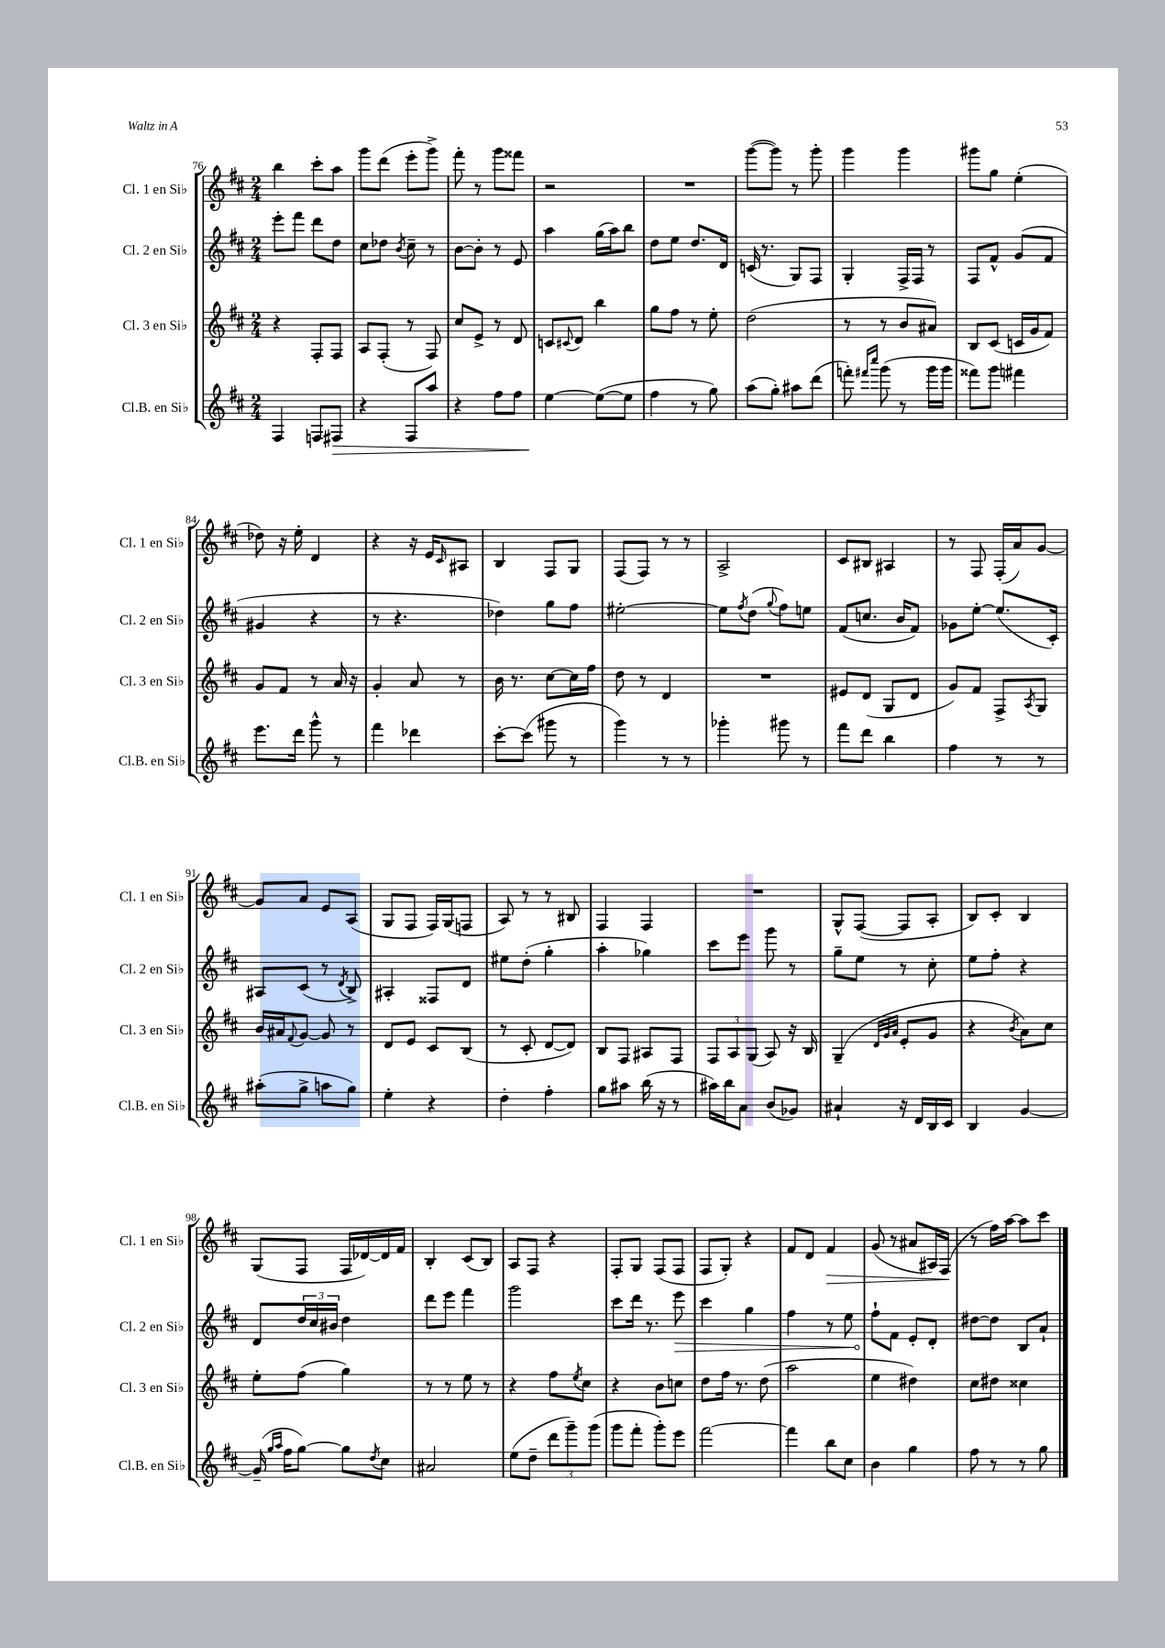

**kern	**kern	**kern	**kern
*staff4	*staff3	*staff2	*staff1
*clefG2	*clefG2	*clefG2	*clefG2
*k[f#c#]	*k[f#c#]	*k[f#c#]	*k[f#c#]
*M2/4	*M2/4	*M2/4	*M2/4
4F#	4r	8eee'	4bb
.	.	8fff#	.
8F	8F#'	8ddd	8ccc#'
8F#	8F#	8dd	8aa
=	=	=	=
4r	8A	8cc#	8ggg
.	(8F#'	8dd-	(8ddd
.	.	8qb	.
8F#	8r	8cc#~	8eee'
8aa	8F#)	8r	8ggg^)
=	=	=	=
4r	8cc#	[8b	8fff#'
.	8e^	8b']	8r
8ff#	8r	8r	8ggg
8ff#	8d	8e	8fff##
=	=	=	=
[4ee	8c	4aa	2r
.	8qqc#	.	.
.	8d	.	.
(8ee_	4bb	(16gg	.
.	.	16aa)	.
8ee]	.	8bb	.
=	=	=	=
4ff#	8gg	8dd	2r
.	8ff#	8ee	.
8r	8r	8.dd	.
8gg)	8ee'	.	.
.	.	16d	.
=	=	=	=
(8aa	(2dd	(16c	([8ggg
.	.	8.r	.
8gg')	.	.	8ggg])
8aa#	.	8G)	8r
(8ddd	.	8F#	8ggg'
=	=	=	=
8fff')	8r	4G'	4ggg
16qqfff#	.	.	.
16qqcccc#	.	.	.
(8ggg	8r	.	.
8r	8b	16F#^	4ggg
.	.	16F#	.
16ggg	8a#)	8r	.
16ggg	.	.	.
=	=	=	=
8fff##)	8B	8F#	8ggg#
8ggg	(8c#	8f#^^	8gg
4fff#	16c	(8g	(4ee'
.	16g	.	.
.	8f#)	8f#	.
=	=	=	=
8.eee	8g	4g#	8dd-)
.	8f#	.	16r
16ddd	.	.	16ee'
8ggg^^	8r	4r	4d
8r	16a	.	.
.	16r	.	.
=	=	=	=
4fff#	4g'	8r	4r
.	.	4.r	.
4ddd-	8a	.	16r
.	.	.	16e
.	.	.	16qqc#
.	8r	.	8A#
=	=	=	=
[8ccc#'	16b	4dd-)	4B
.	8.r	.	.
(8ccc#]	.	.	.
8ggg#	[8cc#	8gg	8F#
8r	16cc#]	8ff#	8G
.	16ff#	.	.
=	=	=	=
4ggg)	8dd	[2ee#'	(8F#
.	8r	.	8F#)
8r	4d	.	8r
8r	.	.	8r
=	=	=	=
4ggg-'	2r	8ee#]	2A^
.	.	8qff#	.
.	.	(8dd	.
.	.	8qqgg	.
8ggg#	.	8ff#)	.
8r	.	8ee	.
=	=	=	=
8fff#	8e#	(8f#	8c#
8ddd	(8d	8.cc	8B#
4bb	8G	.	4A#
.	.	16b	.
.	8d	8f#)	.
=	=	=	=
4ff#	8g)	8g-	8r
.	8f#	[8ee'	8F#
8r	8F#^	(8.ee]	(16F#'
.	.	.	16a)
.	8qA	.	.
8r	8G	.	[8g
.	.	16c#')	.
=	=	=	=
(8aa#'	16b	8A#	8g]
.	16a#	.	.
.	8qqf#	.	.
8gg^	[8g	(8c#	8a
8aa	8g]	8r	8e
.	.	8qd	.
8gg)	8r	8B^)	(8A
=	=	=	=
4ee'	8d	4A#'	8G
.	8e	.	8F#
4r	8c#	8F##	16F#)
.	.	.	(16G
.	(8B	8d	8F
=	=	=	=
4dd'	8r	8ee#	8A)
.	8c#'	(8dd'	8r
4ff#'	[8d	4gg'	8r
.	8d])	.	8B#
=	=	=	=
8gg	8B	4aa'	4F#
8aa#	8F#	.	.
(16bb	8A#	4gg-)	4F#
16r	.	.	.
8r	8F#	.	.
=	=	=	=
16aa#)	12F#	8ccc#	2r
16bb	.	.	.
.	12A	.	.
8a	.	8eee	.
.	(12G	.	.
(8b	8A)	8ggg	.
8g-)	16r	8r	.
.	16B	.	.
=	=	=	=
4a#`	(4G~	8gg~	8G^^
.	.	8ee	([8F#
.	32qqd	.	.
.	32qqg	.	.
.	32qqa	.	.
16r	8e'	8r	8F#]
16d	.	.	.
16B	8g	8cc#'	8A'
16c#	.	.	.
=	=	=	=
4B	4r	8ee	8B)
.	.	8ff#'	8c#'
.	8qb	.	.
[4g	8a)	4r	4B
.	8cc#	.	.
=	=	=	=
(16g~]	8ee'	8d	(8G
16qqgg	.	.	.
16qqaa	.	.	.
16ff#	.	.	.
[8gg)	(8ff#	24dd	8F#
.	.	24cc#	.
.	.	24b#	.
8gg]	4gg)	4dd	16F#
.	.	.	[16d-)
8qdd	.	.	.
8cc#	.	.	16d-]
.	.	.	16f#
=	=	=	=
2a#	8r	8ddd	4B'
.	8r	8eee	.
.	8ee	4fff#	(8c#
.	8r	.	8B)
=	=	=	=
(8ee	4r	2ggg	8A
8dd~	.	.	8F#
12ddd	8ff#	.	4r
12ggg~)	.	.	.
.	8qee	.	.
.	8cc#	.	.
(12ggg	.	.	.
=	=	=	=
8ggg	4r	8ccc#	8F#'
8fff#'	.	16ddd	8G
.	.	8.r	.
8ggg')	8b	.	(8F#
8eee	8cc	8eee	8F#
=	=	=	=
[2fff#	8dd	4ccc#	8F#
.	16ff#	.	8G')
.	8.r	.	.
.	.	4gg	4r
.	(8dd	.	.
=	=	=	=
4fff#]	2aa	4ff#	8f#
.	.	.	8d
8bb	.	8r	4f#
8cc#	.	8ee	.
=	=	=	=
4b	4ee	8ff#`	(8g
.	.	8f#	8r
4gg	4dd#)	8e'	8a#
.	.	8d'	16A#)
.	.	.	(16F#
=	=	=	=
8ff#	8cc#	[8dd#	8r
8r	8dd#	8dd#]	16ff#)
.	.	.	[16aa
8r	4cc##	8B	8aa]
8gg	.	8a`	8ccc#
==	==	==	==
*-	*-	*-	*-
